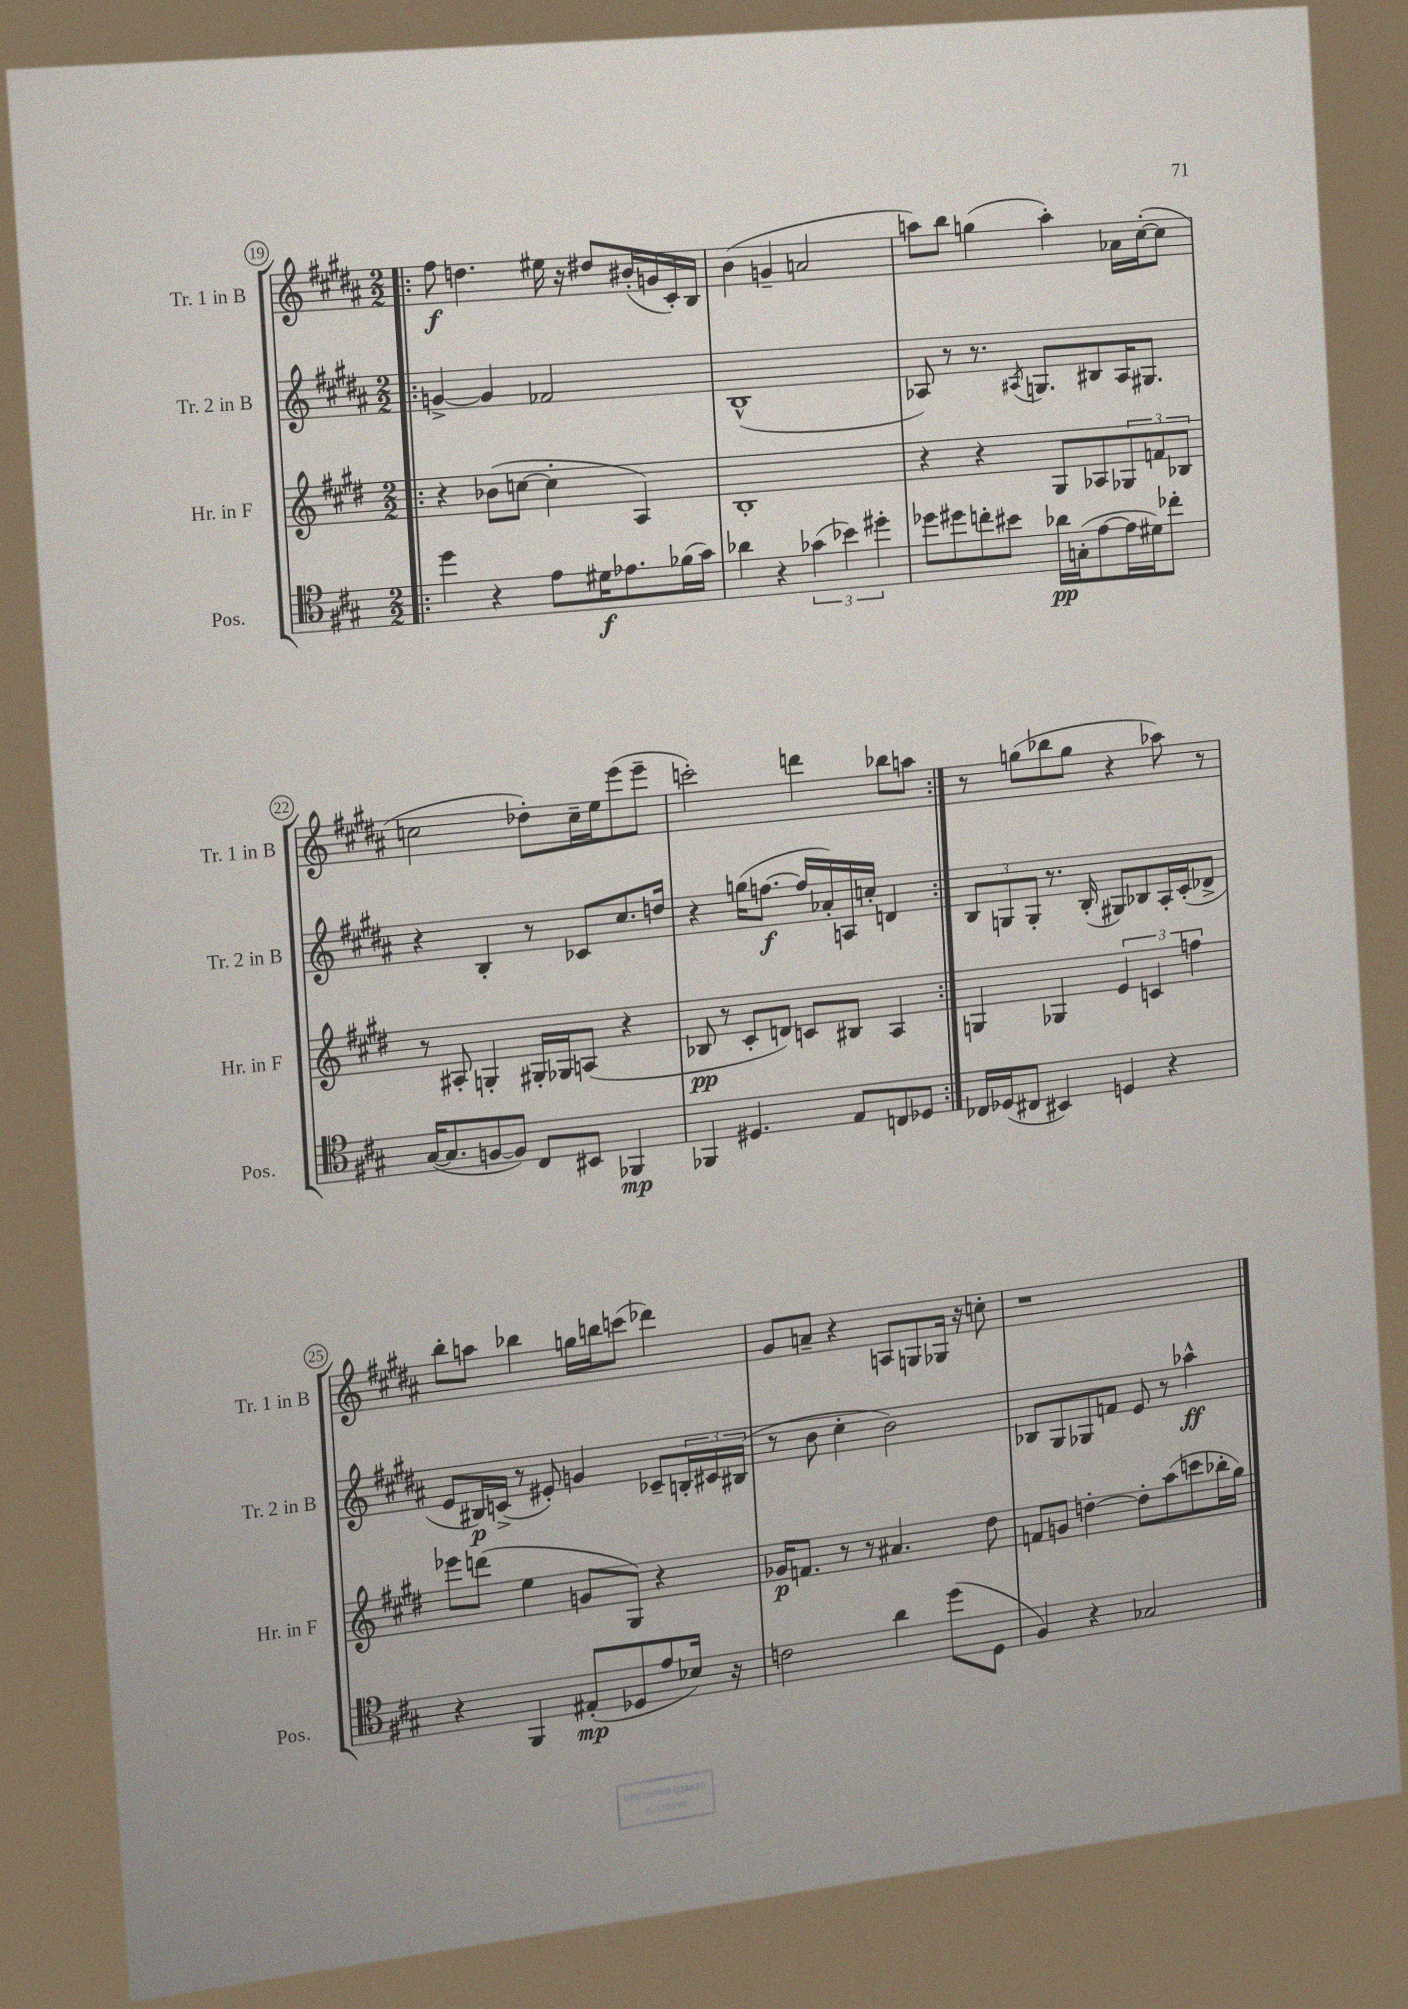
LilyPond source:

<<
\new StaffGroup <<
\new Staff = "s0" \with { instrumentName = "Tr. 1 in B" shortInstrumentName = "Tr. 1 in B" } {
    \clef treble \key b \major \numericTimeSignature \time 2/2
    \repeat volta 2 { \bar ".|:" fis''8\f d''4. eis''16 r16 dis''8 bis'16-.( g'16 cis'16-.) b16 |
    b'4( g'4-- a'2 |
    a''8) b''8 g''4( a''4-.) aes'16 cis''16~-.( cis''8 |
    c''2 des''8-.) c''16-- e''16 e'''8( e'''8-- |
    c'''2-.) d'''4 bes''8 a''8 | }
    r8 g''8( bes''8 g''8 r4 aes''8) r8 |
    b''8-. a''8 bes''4 g''16 b''16 c'''8( des'''4) |
    gis'8 a'8-- r4 a8 g8 ges16 r16 c''8-. |
    r1 \bar "|." |
}
\new Staff = "s1" \with { instrumentName = "Tr. 2 in B" shortInstrumentName = "Tr. 2 in B" } {
    \clef treble \key b \major \numericTimeSignature \time 2/2
    \repeat volta 2 { \bar ".|:" g'4~-> g'4 fes'2 |
    b1-^( |
    aes8) r8 r8. \acciaccatura { ais8 } g8. bis8 ais16 gis8. |
    r4 b4-. r8 ces'8 cis''8. d''16 |
    r4 g''16( f''8.~\f f''16 aes'16-.) a16 c''16-. d'4 | }
    \tuplet 3/2 { b8 g8 g8-. } r8. b16-.( gis8) bes8 ais16-. cis'16-.( des'8-> |
    e'8 bis16\p) c'16->( r8 eis'8-.) g'4 ces'8-- \tuplet 3/2 { b16-. cis'16 bis16( } |
    r8 b'8 cis''4-. b'2) |
    bes8 gis8 ges8 f'8 e'8 r8 aes''4-^\ff \bar "|." |
}
\new Staff = "s2" \with { instrumentName = "Hr. in F" shortInstrumentName = "Hr. in F" } {
    \clef treble \key e \major \numericTimeSignature \time 2/2
    \repeat volta 2 { \bar ".|:" r4 bes'8( c''8~ c''4-. a4) |
    b1-. |
    r4 r4 gis8 aes8 \tuplet 3/2 { ges8 f'8 bes8 } |
    r8 ais8-. g4-. gis16-. ges16 a8( r4 |
    bes8\pp r8 cis'8-. d'8) c'8 bis8 a4 | }
    g4 ges4 \tuplet 3/2 { e'4 c'4 f''4 } |
    ees'''8 d'''8( e''4 g'8 gis8) r4 |
    ges'16\p f'8. r8 r8 ais'4. dis''8 |
    f'8 g'8 d''4~-. d''8-. a''8( c'''8 bes''16-. gis''16) \bar "|." |
}
\new Staff = "s3" \with { instrumentName = "Pos." shortInstrumentName = "Pos." } {
    \clef tenor \key a \major \numericTimeSignature \time 2/2
    \repeat volta 2 { \bar ".|:" d''4 r4 e'8 dis'16\f ees'8. fes'16( gis'16) |
    aes'4 r4 \tuplet 3/2 { ges'4( bes'4) dis''4-. } |
    des''8 dis''8 c''8-. bis'8 aes'16\pp g16-.( e'8~ e'16 dis'16) ces''8-. |
    gis16~( gis8. f8~ f8) cis8 bis,8 fes,4\mp |
    fes,4 dis4. e8 c8 des8 | }
    ces16 des16( cis8 bis,4) d4 r4 |
    r4 fis,4 eis8-.\mp( des8 e'8 bes16) r16 |
    c'2 a'4 d''8( d8 |
    fis4) r4 ges2 \bar "|." |
}
>>
>>
\layout { \context { \Score currentBarNumber = #19 \override BarNumber.stencil = #(make-stencil-circler 0.1 0.3 ly:text-interface::print) } }
